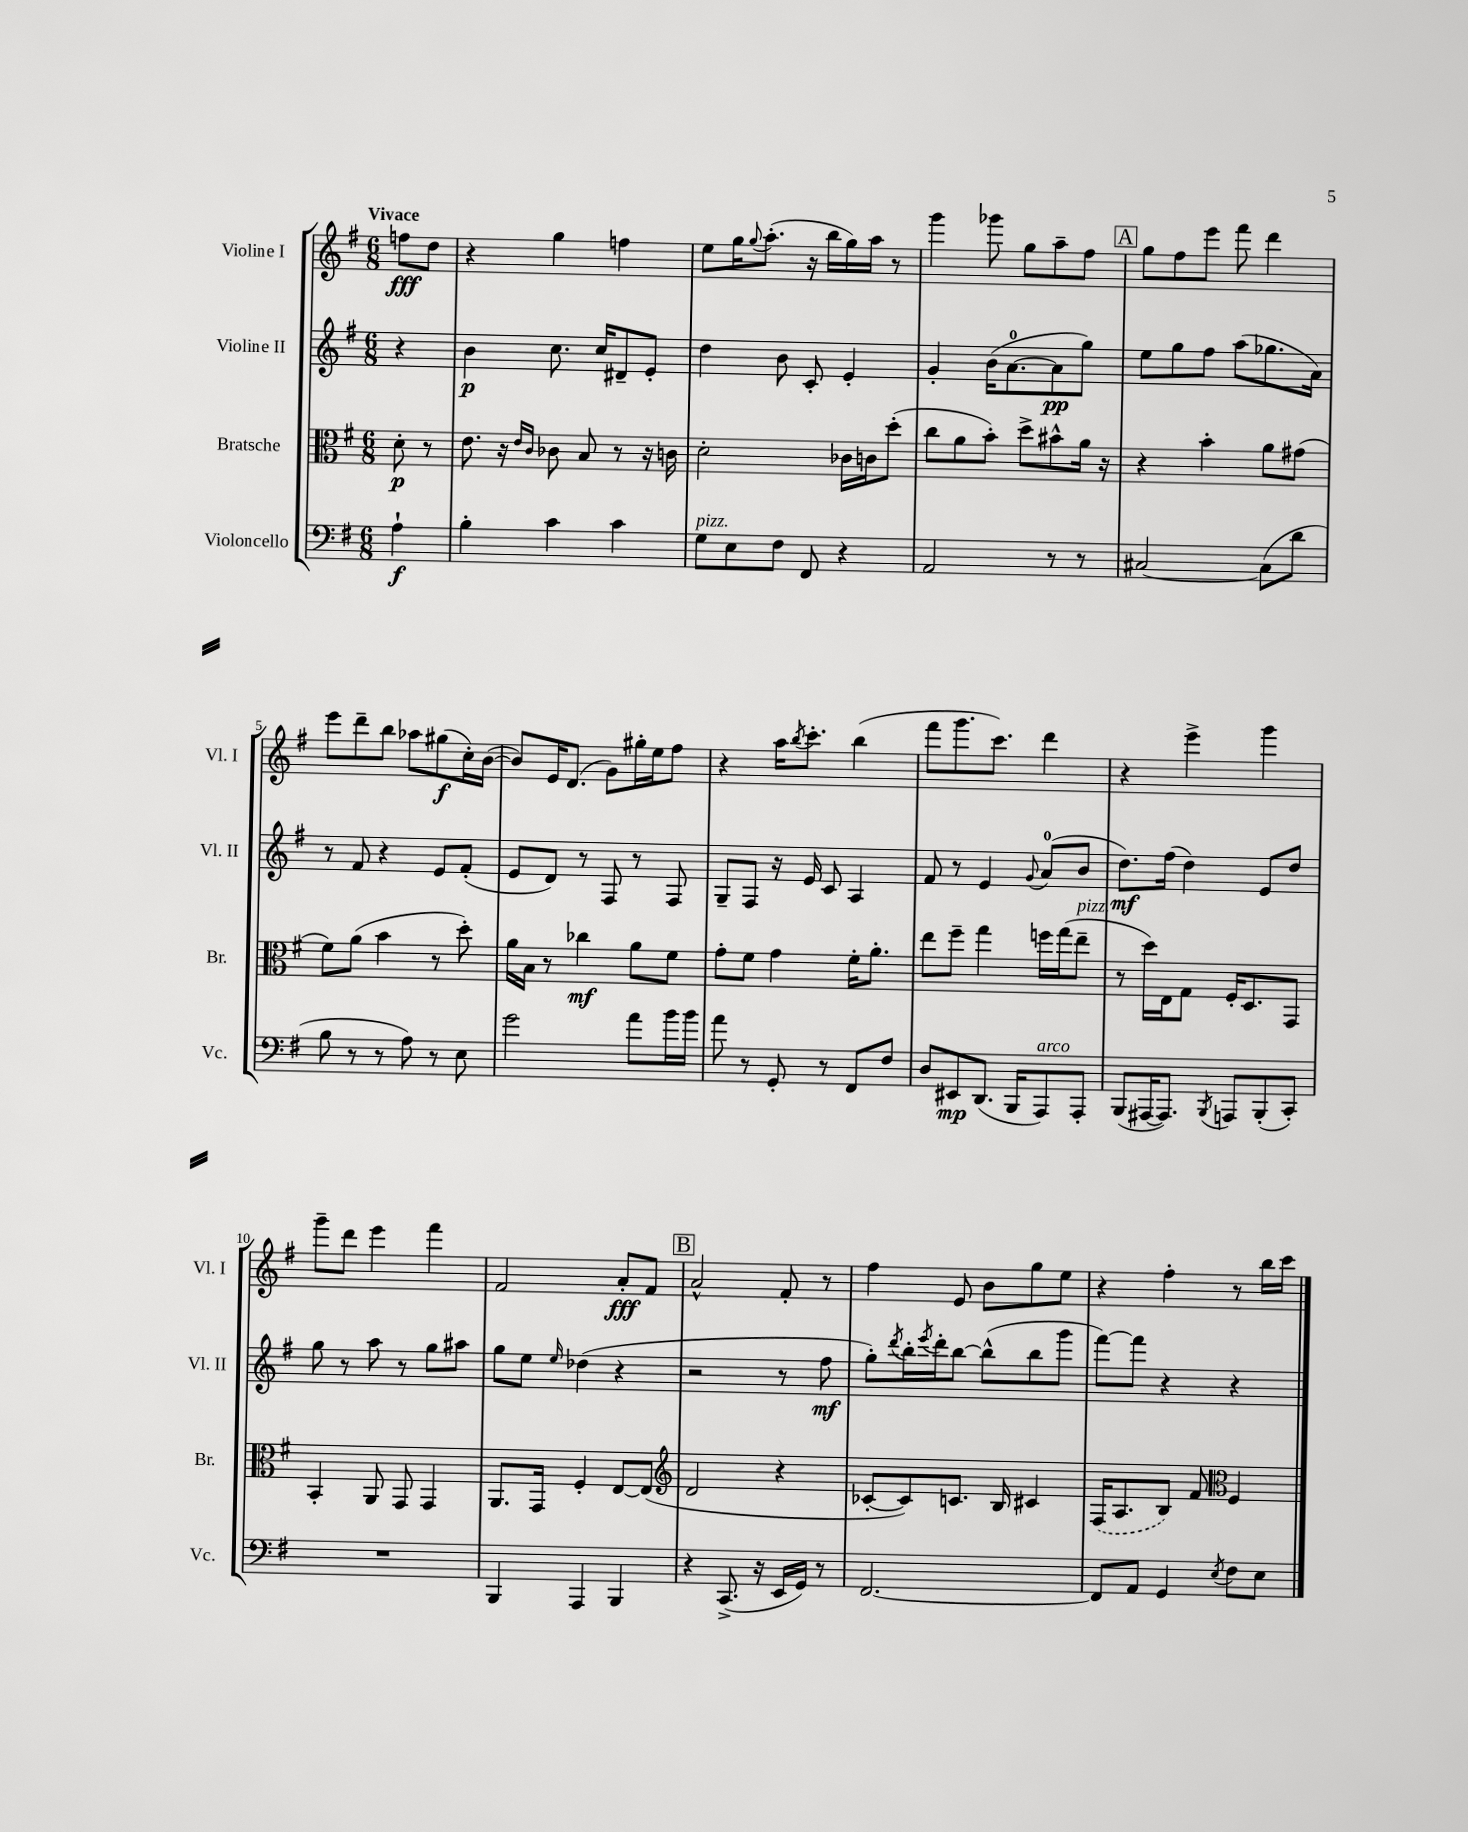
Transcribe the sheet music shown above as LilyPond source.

<<
\new StaffGroup <<
\new Staff = "s0" \with { instrumentName = "Violine I" shortInstrumentName = "Vl. I" } {
    \clef treble \key g \major \numericTimeSignature \time 6/8 \partial 4 \tempo "Vivace"
    f''8\fff d''8 |
    r4 g''4 f''4 |
    e''8 g''16 \appoggiatura { g''8 } a''8.-.( r16 b''16 g''16) a''16 r8 |
    g'''4 ges'''8 g''8 a''8-- fis''8 |
    \mark \markup { \box "A" } g''8 fis''8 e'''8 fis'''8 d'''4 |
    e'''8 d'''8-- b''8 aes''8 gis''8\f( c''16-.) b'16~( |
    b'8) e'16 d'8.( g'8) gis''16-. e''16 fis''8 |
    r4 a''16 \acciaccatura { b''8 } c'''8.-. b''4( |
    fis'''8 g'''8. c'''8.) d'''4 |
    r4 e'''4-> g'''4 |
    g'''8-- d'''8 e'''4 fis'''4 |
    fis'2 a'8-.\fff fis'8 |
    \mark \markup { \box "B" } a'2-^ fis'8-. r8 |
    fis''4 e'8 b'8 g''8 e''8 |
    r4 fis''4-. r8 b''16 c'''16 \bar "|." |
}
\new Staff = "s1" \with { instrumentName = "Violine II" shortInstrumentName = "Vl. II" } {
    \clef treble \key g \major \numericTimeSignature \time 6/8 \partial 4
    r4 |
    b'4\p c''8. c''16 dis'8-- e'8-. |
    d''4 b'8 c'8-. e'4-. |
    g'4-. b'16( a'8.-0~ a'8\pp g''8) |
    \mark \markup { \box "A" } e''8 g''8 fis''8 a''8( ges''8. a'16) |
    r8 fis'8 r4 e'8 fis'8-.( |
    e'8 d'8) r8 fis8 r8 fis8 |
    g8-- fis8 r16 e'16 c'8 a4 |
    fis'8 r8 e'4 \appoggiatura { g'8 } a'8-0( b'8 |
    d''8.\mf) fis''16( d''4) e'8 d''8 |
    g''8 r8 a''8 r8 g''8 ais''8 |
    g''8 e''8 \grace { e''16 } des''4( r4 |
    \mark \markup { \box "B" } r2 r8 fis''8\mf |
    g''8-.) \acciaccatura { d'''8 } b''16-. \acciaccatura { e'''8 } d'''16-. b''8~ b''8-^( b''8 g'''8 |
    fis'''8~) fis'''8 r4 r4 \bar "|." |
}
\new Staff = "s2" \with { instrumentName = "Bratsche" shortInstrumentName = "Br." } {
    \clef alto \key g \major \numericTimeSignature \time 6/8 \partial 4
    d'8-.\p r8 |
    e'8. r16 \grace { e'16 c'16 } ces'8 b8 r8 r16 c'16 |
    d'2-. ces'16 c'16 d''8-.( |
    c''8 a'8 b'8-.) d''8-> bis'8-^ a'16 r16 |
    \mark \markup { \box "A" } r4 b'4-. a'8 gis'8( |
    fis'8) a'8( b'4 r8 d''8-.) |
    a'16 b16 r8 ces''4\mf a'8 fis'8 |
    g'8-. fis'8 g'4 fis'16-. a'8.-. |
    e''8 fis''8-- g''4 f''16 g''16( e''8--^\markup { \italic "pizz." } |
    r8 d''16) e16 g8 fis16-. d8. g,8 |
    b,4-. a,8 g,8 g,4 |
    a,8. g,16 fis4-. e8~ e8( |
    \mark \markup { \box "B" } \clef treble d'2 r4 |
    ces'8~-. ces'8) c'8. b16 cis'4 |
    \once \slurDashed fis16( a8. b8) fis'8 \clef alto fis4 \bar "|." |
}
\new Staff = "s3" \with { instrumentName = "Violoncello" shortInstrumentName = "Vc." } {
    \clef bass \key g \major \numericTimeSignature \time 6/8 \partial 4
    a4-!\f |
    b4-. c'4 c'4 |
    g8^\markup { \italic "pizz." } e8 fis8 fis,8 r4 |
    a,2 r8 r8 |
    \mark \markup { \box "A" } cis2~ cis8( d'8 |
    b8 r8 r8 a8) r8 e8 |
    g'2 a'8 b'16 b'16 |
    a'8 r8 g,8-. r8 fis,8 fis8 |
    d8 eis,8\mp d,8.( b,,16 a,,8^\markup { \italic "arco" }) a,,8-. |
    b,,8( ais,,16~ ais,,8.) \acciaccatura { b,,8 } a,,8 b,,8-.( c,8-.) |
    R2. |
    b,,4 a,,4 b,,4 |
    \mark \markup { \box "B" } r4 c,8.->( r16 e,16 g,16) r8 |
    fis,2.~ |
    fis,8 a,8 g,4 \acciaccatura { e8 } fis8 e8 \bar "|." |
}
>>
>>
